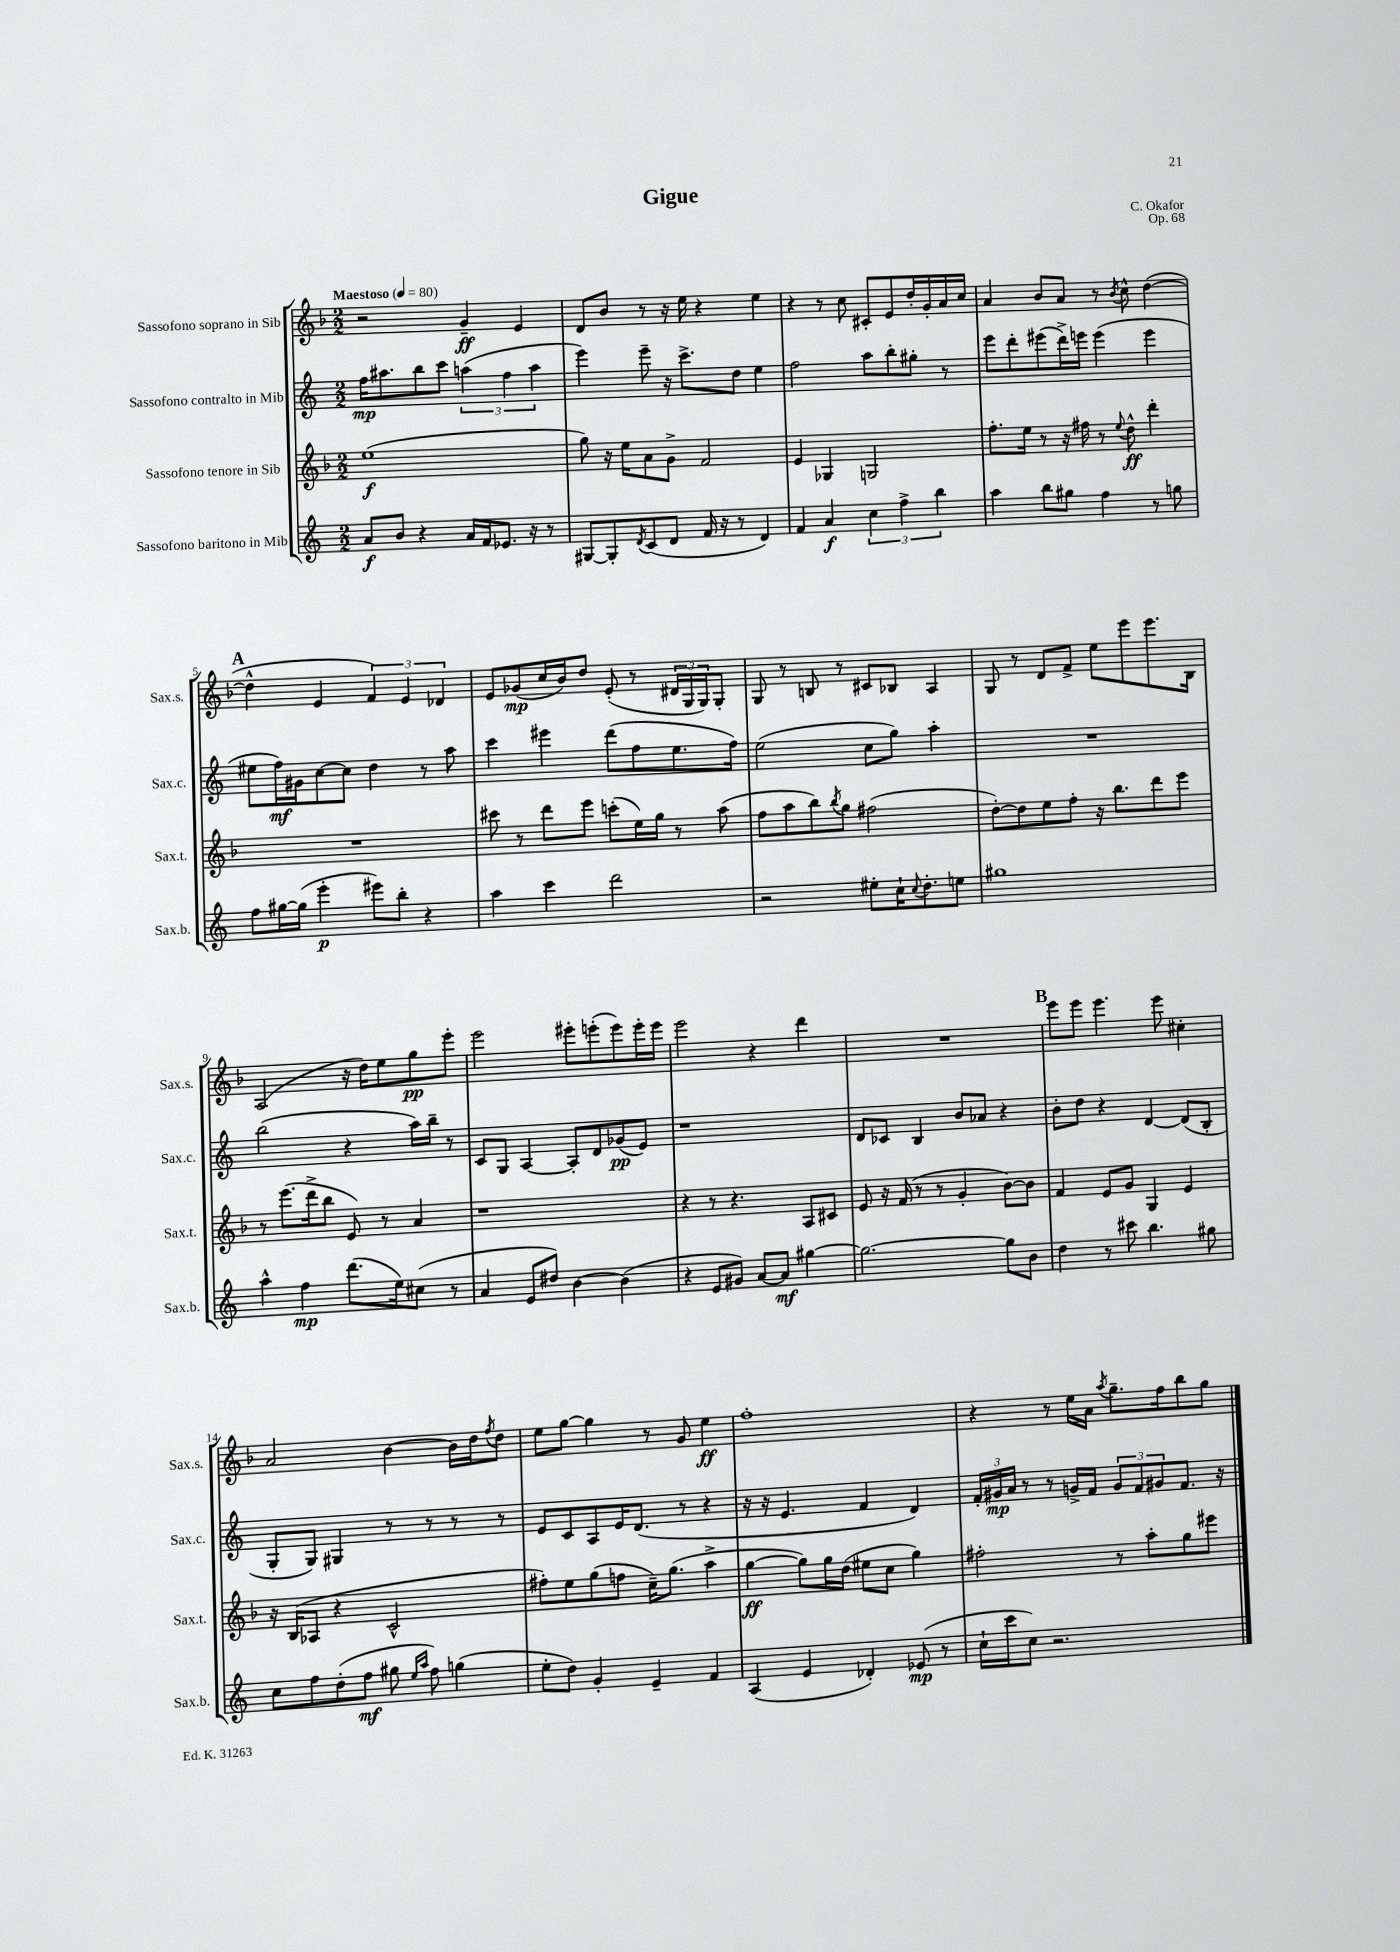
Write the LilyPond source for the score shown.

\header { title = "Gigue" composer = "C. Okafor" opus = "Op. 68" }
<<
\new StaffGroup <<
\new Staff = "s0" \with { instrumentName = "Sassofono soprano in Sib" shortInstrumentName = "Sax.s." } {
    \clef treble \key f \major \numericTimeSignature \time 2/2 \tempo "Maestoso" 4 = 80
    r2 g'4--\ff e'4 |
    d'8 bes'8 r8 r16 e''16 r4 e''4 |
    r4 r8 c''8 cis'8-. e'8 d''16-. g'16-. a'16 c''16 |
    a'4 bes'8 a'8 r8 \acciaccatura { bes'8 } c''8-^ d''4~( |
    \mark \markup { \bold "A" } d''4-^ e'4 \tuplet 3/2 { f'4) e'4 des'4 } |
    e'8 ges'8\mp( c''16 bes'16) d''8 e'8-.( r8 \tuplet 3/2 { dis'16 g16 g16) } g8-. |
    g8 r8 b8 r8 cis'8 bes8 a4 |
    g8 r8 d'8 f'8-> e''8 e'''8 e'''8. bes16 |
    a2( r16 d''16) e''8 g''8\pp e'''8-. |
    e'''2 eis'''8-. e'''8-.( e'''8) e'''16-. e'''16 |
    e'''2 r4 d'''4 |
    R1 |
    \mark \markup { \bold "B" } e'''8 e'''8 e'''4. e'''8 cis''4-. |
    a'2 bes'4~ bes'16 d''16 \acciaccatura { f''8 } d''8 |
    e''8 g''8~ g''4 r8 g'8 e''4\ff |
    f''1-. |
    r4 r8 e''16 a'16 \acciaccatura { a''8 } g''8.-- f''16 bes''8 g''8 \bar "|." |
}
\new Staff = "s1" \with { instrumentName = "Sassofono contralto in Mib" shortInstrumentName = "Sax.c." } {
    \clef treble \key c \major \numericTimeSignature \time 2/2
    f''16\mp ais''8. b''8 c'''8 \tuplet 3/2 { a''4( f''4 a''4 } |
    e'''4) e'''8-- r16 c'''8.-> d''8 e''4 |
    f''2 a''8 b''8-. gis''8-. r8 |
    e'''8 d'''8-. eis'''8( d'''16->) e'''16 e'''4( e'''4 |
    \mark \markup { \bold "A" } eis''8 f''16\mf) gis'16 c''8~ c''8 d''4 r8 a''8 |
    c'''4 eis'''4 d'''8( f''8 e''8. f''16) |
    e''2( c''8 g''8) a''4-. |
    R1 |
    b''2( r4 a''16) b''16-- r8 |
    c'8 g8 a4~ a8-. d'8 ges'8\pp( e'8) |
    r1 |
    d'8 ces'8 b4 b'8 aes'8 r4 |
    \mark \markup { \bold "B" } b'8-. d''8 r4 d'4~ d'8( b8-. |
    g8-. g8) gis4 r8 r8 r8 r8 |
    e'8 c'8 a8 e'16 d'8.( r8 r4 |
    r16 r16 e'4. f'4 d'4) |
    \tuplet 3/2 { f'16-. gis'16\mp a'16 } r8 r8 g'16-> f'16 \tuplet 3/2 { g'8 f'8 gis'8 } f'8. r16 \bar "|." |
}
\new Staff = "s2" \with { instrumentName = "Sassofono tenore in Sib" shortInstrumentName = "Sax.t." } {
    \clef treble \key f \major \numericTimeSignature \time 2/2
    e''1\f( |
    g''8) r16 e''16 a'8 g'8-> f'2 |
    e'4 ges4 g2 |
    f''8.-. e''16 r8 r16 fis''16 r8 \appoggiatura { e''8 } d''8-^\ff d'''4-. |
    \mark \markup { \bold "A" } R1 |
    cis'''8 r8 d'''8 e'''8 c'''8-.( e''16) g''16 r8 a''8( |
    f''8 a''8 bes''8) \acciaccatura { bes''8 } g''8 fis''2( |
    d''8~-.) d''8 e''8 f''8-. r16 bes''8. d'''8 e'''8 |
    r8 e'''8.( d'''16-> bes''8 e'8) r8 a'4 |
    r1 |
    r4 r8 r4. a8 cis'8 |
    e'8 r16 f'16( r8 r8 g'4-. bes'8~) bes'8 |
    \mark \markup { \bold "B" } f'4 e'8 g'8 g4 e'4 |
    r16 bes16( aes8 r4 c'2-^ |
    fis''8-.) e''8 g''8( f''8 c''16--) g''8.( a''4-> |
    g''4~\ff g''8) g''16 d''16( eis''8 c''8 g''4) |
    fis''2-. r8 a''8-. g''8 eis'''8 \bar "|." |
}
\new Staff = "s3" \with { instrumentName = "Sassofono baritono in Mib" shortInstrumentName = "Sax.b." } {
    \clef treble \key c \major \numericTimeSignature \time 2/2
    a'8\f b'8 r4 a'16 f'16 ees'8. r16 r8 |
    gis8~ gis8-. \acciaccatura { d'8 } c'8( d'8 f'16 r16 r8 d'4) |
    f'4 a'4\f \tuplet 3/2 { c''4 f''4-> b''4 } |
    a''4 b''8 gis''8 f''4 r8 g''8 |
    \mark \markup { \bold "A" } f''8 gis''16~ gis''16( e'''4-.\p eis'''8) b''8-. r4 |
    a''4 c'''4 d'''2 |
    r2 eis''8-. c''16-! \appoggiatura { c''8 } d''8.-. e''8 |
    gis''1 |
    a''4-^ f''4\mp d'''8.( e''16) cis''8( r8 |
    a'4 e'8 dis''8) b'4~ b'4( |
    r4 e'8 gis'8) a'8~ a'8\mf gis''4~ |
    gis''2.~ gis''8 b'8 |
    \mark \markup { \bold "B" } d''4 r8 cis'''8 b''4. gis''8 |
    c''8 f''8 d''8-.( f''8\mf gis''8 \grace { e''16 a''16 } f''8) g''4( |
    e''8-. d''8) g'4-. e'4-- f'4 |
    a4( e'4 des'4-.) ees'8\mp( r8 |
    c''16-! c'''16 c''8) r2. \bar "|." |
}
>>
>>
